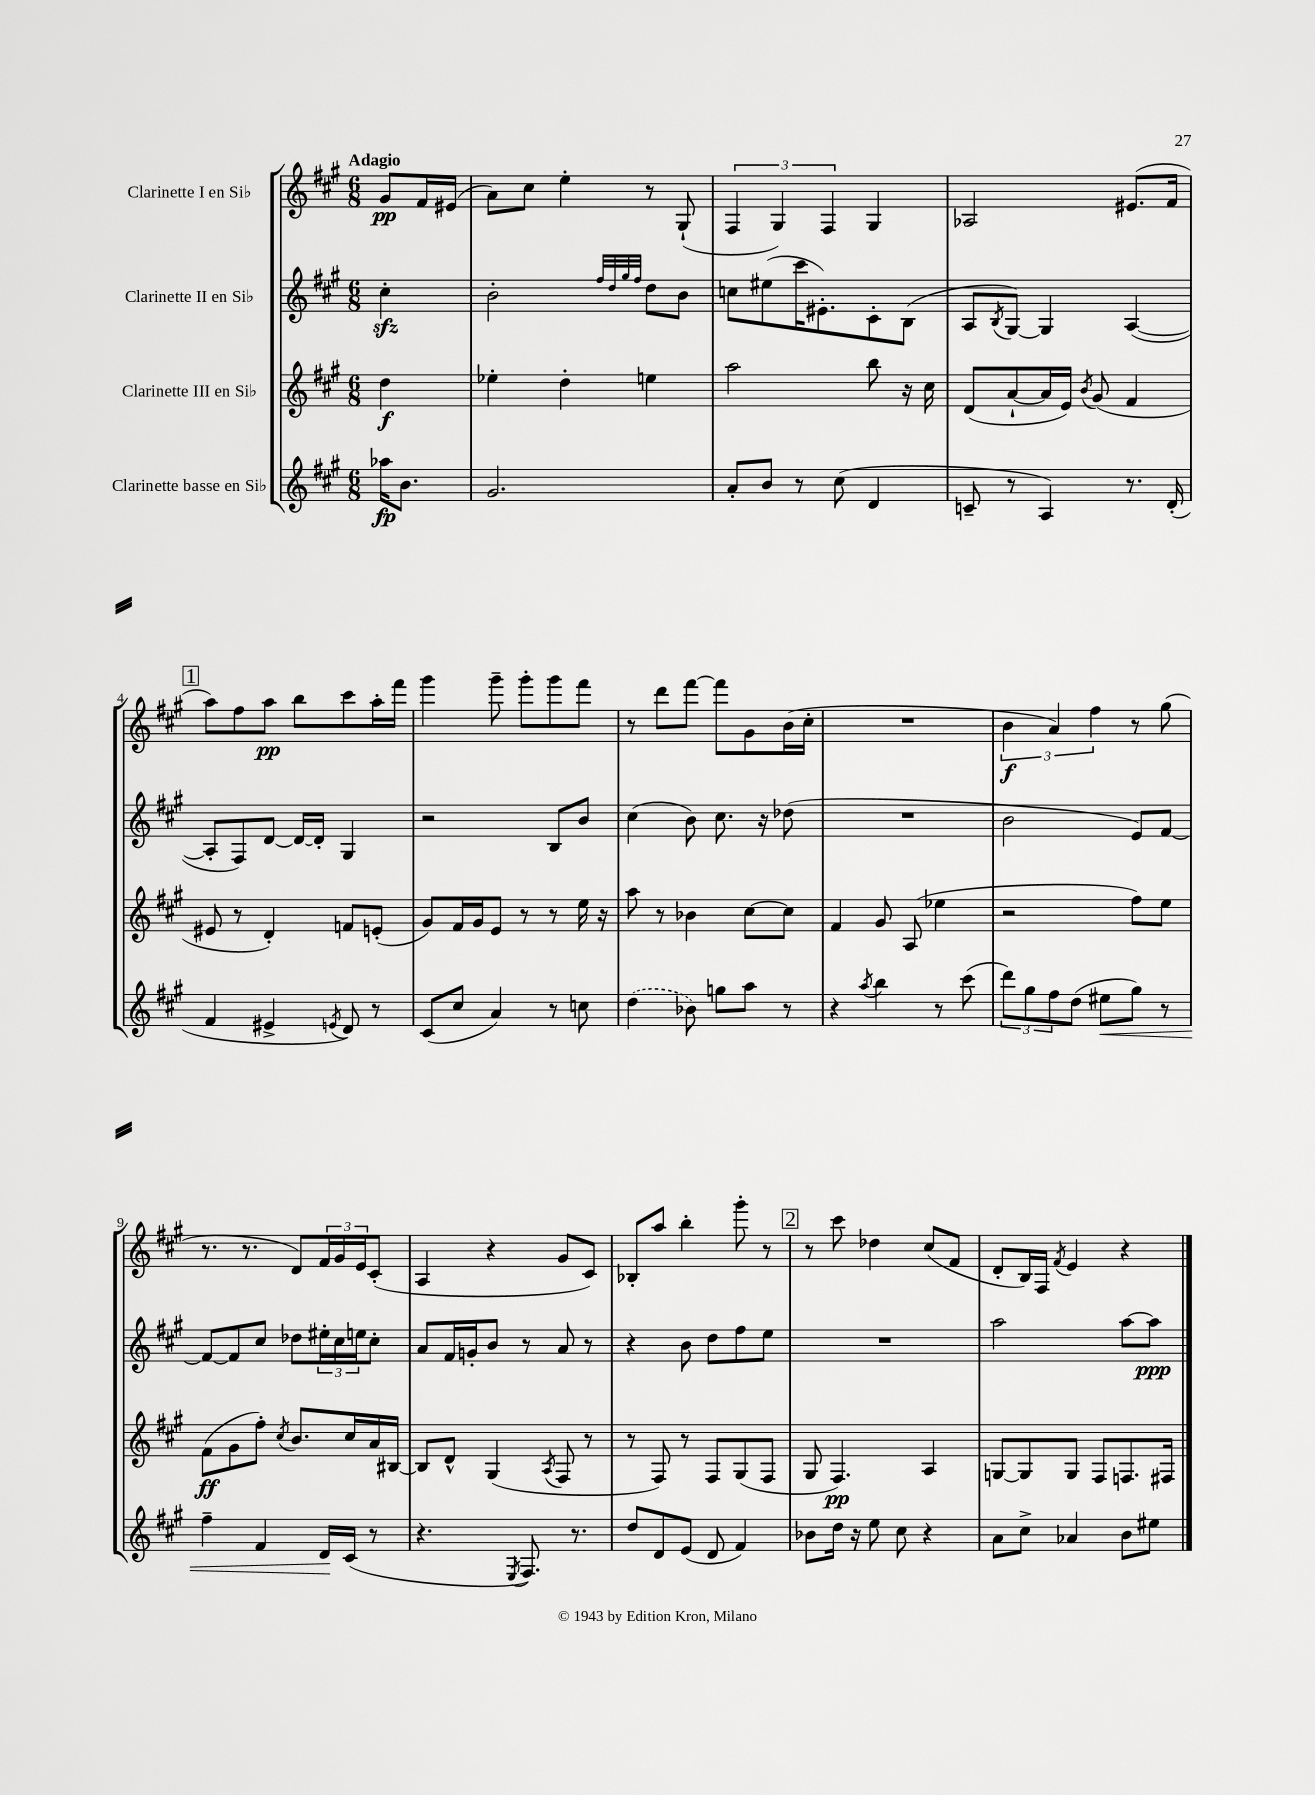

**kern	**dynam	**kern	**dynam	**kern	**dynam	**kern	**dynam
*part4	*part4	*part3	*part3	*part2	*part2	*part1	*part1
*staff4	*staff4	*staff3	*staff3	*staff2	*staff2	*staff1	*staff1
*I"Clarinette basse en Si♭	*	*I"Clarinette III en Si♭	*	*I"Clarinette II en Si♭	*	*I"Clarinette I en Si♭	*
*clefG2	*	*clefG2	*	*clefG2	*	*clefG2	*
*k[f#c#g#]	*	*k[f#c#g#]	*	*k[f#c#g#]	*	*k[f#c#g#]	*
*M6/8	*	*M6/8	*	*M6/8	*	*M6/8	*
=	=	=	=	=	=	=	=
!	!	!	!	!	!	!LO:TX:a:B:t=Adagio	!
16aa-X\KL	fp	4dd\	f	4cc#zz'\	.	8g#/L	pp
8.b\J	.	.	.	.	.	.	.
.	.	.	.	.	.	16f#/L	.
.	.	.	.	.	.	(16e#X/JJ	.
=1	=1	=1	=1	=1	=1	=1	=1
2.g#/	.	4ee-X'\	.	2b'\	.	8a\L)	.
.	.	.	.	.	.	8cc#\J	.
.	.	4dd'\	.	.	.	4ee'\	.
.	.	.	.	32qqff#/LLL	.	.	.
.	.	.	.	32qqdd/	.	.	.
.	.	.	.	32qqgg#/	.	.	.
.	.	.	.	32qqff#/JJJ	.	.	.
.	.	4een\	.	8dd\L	.	8r	.
.	.	.	.	8b\J	.	(8G#`/	.
=2	=2	=2	=2	=2	=2	=2	=2
8a'/L	.	2aa\	.	8ccn\L	.	6F#/	.
8b/J	.	.	.	(8ee#X\	.	.	.
.	.	.	.	.	.	6G#/)	.
8r	.	.	.	16ccc#\K	.	.	.
.	.	.	.	8.e#X'\)	.	.	.
.	.	.	.	.	.	6F#/	.
(8cc#\	.	.	.	.	.	.	.
4d/	.	8bb\	.	8c#'\	.	4G#/	.
.	.	16r	.	(8B\J	.	.	.
.	.	16cc#\	.	.	.	.	.
=3	=3	=3	=3	=3	=3	=3	=3
8cn~/	.	(8d/L	.	8A/L	.	2A-X/	.
.	.	.	.	8qB/	.	.	.
8r	.	[8a`/	.	[8G#/J)	.	.	.
4A/)	.	16a/L]	.	4G#/]	.	.	.
.	.	16e/JJ)	.	.	.	.	.
.	.	8qb/	.	.	.	.	.
.	.	(8g#/	.	.	.	.	.
8.r	.	4f#/	.	([4A/	.	(8.e#X/L	.
(16d'/	.	.	.	.	.	16f#/Jk	.
!!LO:LB:g=z
!!LO:REH:place=s1:t=1
=4	=4	=4	=4	=4	=4	=4	=4
4f#/	.	8e#X/	.	8A'/L]	.	8aa\L)	.
.	.	8r	.	8F#/)	.	8ff#\	.
4e#X^/	.	4d'/)	.	[8d/J	.	8aa\J	pp
.	.	.	.	16d/LL_	.	8bb\L	.
.	.	.	.	16d'/JJ]	.	.	.
8qen/	.	.	.	.	.	.	.
8d/)	.	8fn/L	.	4G#/	.	8ccc#\	.
8r	.	(8en'/J	.	.	.	16aa'\L	.
.	.	.	.	.	.	16fff#\JJ	.
=5	=5	=5	=5	=5	=5	=5	=5
(8c#/L	.	8g#/L)	.	2r	.	4ggg#\	.
8cc#/J	.	16f#/L	.	.	.	.	.
.	.	16g#/J	.	.	.	.	.
4a/)	.	8e/J	.	.	.	8ggg#~\	.
.	.	8r	.	.	.	8ggg#'\L	.
8r	.	8r	.	8B/L	.	8ggg#\	.
8ccn\	.	16ee\	.	8b/J	.	8fff#\J	.
.	.	16r	.	.	.	.	.
=6	=6	=6	=6	=6	=6	=6	=6
(4dd\	.	8aa\	.	(4cc#\	.	8r	.
.	.	8r	.	.	.	8ddd\L	.
8b-X\)	.	4b-X\	.	8b\)	.	[8fff#\J	.
8ggn\L	.	.	.	8.cc#\	.	8fff#\L]	.
8aa\J	.	[8cc#\L	.	.	.	8g#\	.
.	.	.	.	16r	.	.	.
8r	.	8cc#\J]	.	(8dd-X\	.	(16b\L	.
.	.	.	.	.	.	16cc#'\JJ	.
=7	=7	=7	=7	=7	=7	=7	=7
4r	.	4f#/	.	2.r	.	2.r	.
8qaa/	.	.	.	.	.	.	.
4bb\	.	8g#/	.	.	.	.	.
.	.	(8A/	.	.	.	.	.
8r	.	4ee-X\	.	.	.	.	.
(8ccc#\	.	.	.	.	.	.	.
=8	=8	=8	=8	=8	=8	=8	=8
12ddd\L)	.	2r	.	2b\	.	6b\	f
12gg#\	.	.	.	.	.	.	.
12ff#\	.	.	.	.	.	6a/)	.
(8dd\J	.	.	.	.	.	.	.
.	.	.	.	.	.	6ff#\	.
!	!LO:HP:b	!	!	!	!	!	!
8ee#X\L	<	.	.	.	.	.	.
8gg#\J)	.	8ff#\L)	.	8e/L)	.	8r	.
8r	.	8ee\J	.	[8f#/J	.	(8gg#\	.
!!LO:LB:g=z
=9	=9	=9	=9	=9	=9	=9	=9
4ff#~\	.	(8f#\L	ff	8f#/L_	.	8.r	.
.	.	8g#\	.	8f#/]	.	.	.
.	.	.	.	.	.	8.r	.
4f#/	.	8ff#'\J)	.	8cc#/J	.	.	.
.	.	8qcc#/	.	.	.	.	.
.	.	8.b/L	.	8dd-X\L	.	8d/L)	.
16d/LL	.	.	.	24ee#X'\L	.	24f#/L	.
.	.	.	.	24cc#\	.	24g#/	.
(16c#/JJ	[	16cc#/L	.	.	.	.	.
.	.	.	.	24een\J	.	24e/J	.
8r	.	16a/	.	8cc#'\J	.	(8c#'/J	.
.	.	[16B#X/JJ	.	.	.	.	.
=10	=10	=10	=10	=10	=10	=10	=10
4.r	.	8B#/L]	.	8a/L	.	4A/	.
.	.	8d^^/J	.	16f#/L	.	.	.
.	.	.	.	16gn'/J	.	.	.
.	.	(4G#/	.	8b/J	.	4r	.
8qE/	.	.	.	.	.	.	.
8.F#/)	.	.	.	8r	.	.	.
.	.	8qA/	.	.	.	.	.
.	.	8F#/	.	8a/	.	8g#/L	.
8.r	.	.	.	.	.	.	.
.	.	8r	.	8r	.	8c#/J)	.
=11	=11	=11	=11	=11	=11	=11	=11
8dd/L	.	8r	.	4r	.	8B-X'/L	.
8d/	.	8F#/)	.	.	.	8aa/J	.
(8e/J	.	8r	.	8b\	.	4bb'\	.
8d/	.	8F#/L	.	8dd\L	.	.	.
4f#/)	.	(8G#/	.	8ff#\	.	8ggg#'\	.
.	.	8F#/J	.	8ee\J	.	8r	.
!!LO:REH:place=s1:t=2
=12	=12	=12	=12	=12	=12	=12	=12
8b-X\L	.	8G#/	.	2.r	.	8r	.
16dd\Jk	.	4.F#/)	pp	.	.	8ccc#\	.
16r	.	.	.	.	.	.	.
8ee\	.	.	.	.	.	4dd-X\	.
8cc#\	.	.	.	.	.	.	.
4r	.	4A/	.	.	.	(8cc#/L	.
.	.	.	.	.	.	8f#/J	.
=13	=13	=13	=13	=13	=13	=13	=13
8a\L	.	[8Gn/L	.	2aa\	.	8d'/L	.
8cc#^\J	.	8G/]	.	.	.	16B/L)	.
.	.	.	.	.	.	16F#/JJ	.
.	.	.	.	.	.	8qf#/	.
4a-X/	.	8G/J	.	.	.	4e/	.
.	.	8F#/L	.	.	.	.	.
8b\L	.	8.Fn/	.	[8aa\L	.	4r	.
8ee#X\J	.	.	.	8aa\J]	ppp	.	.
.	.	16F#X/Jk	.	.	.	.	.
==	==	==	==	==	==	==	==
*-	*-	*-	*-	*-	*-	*-	*-
